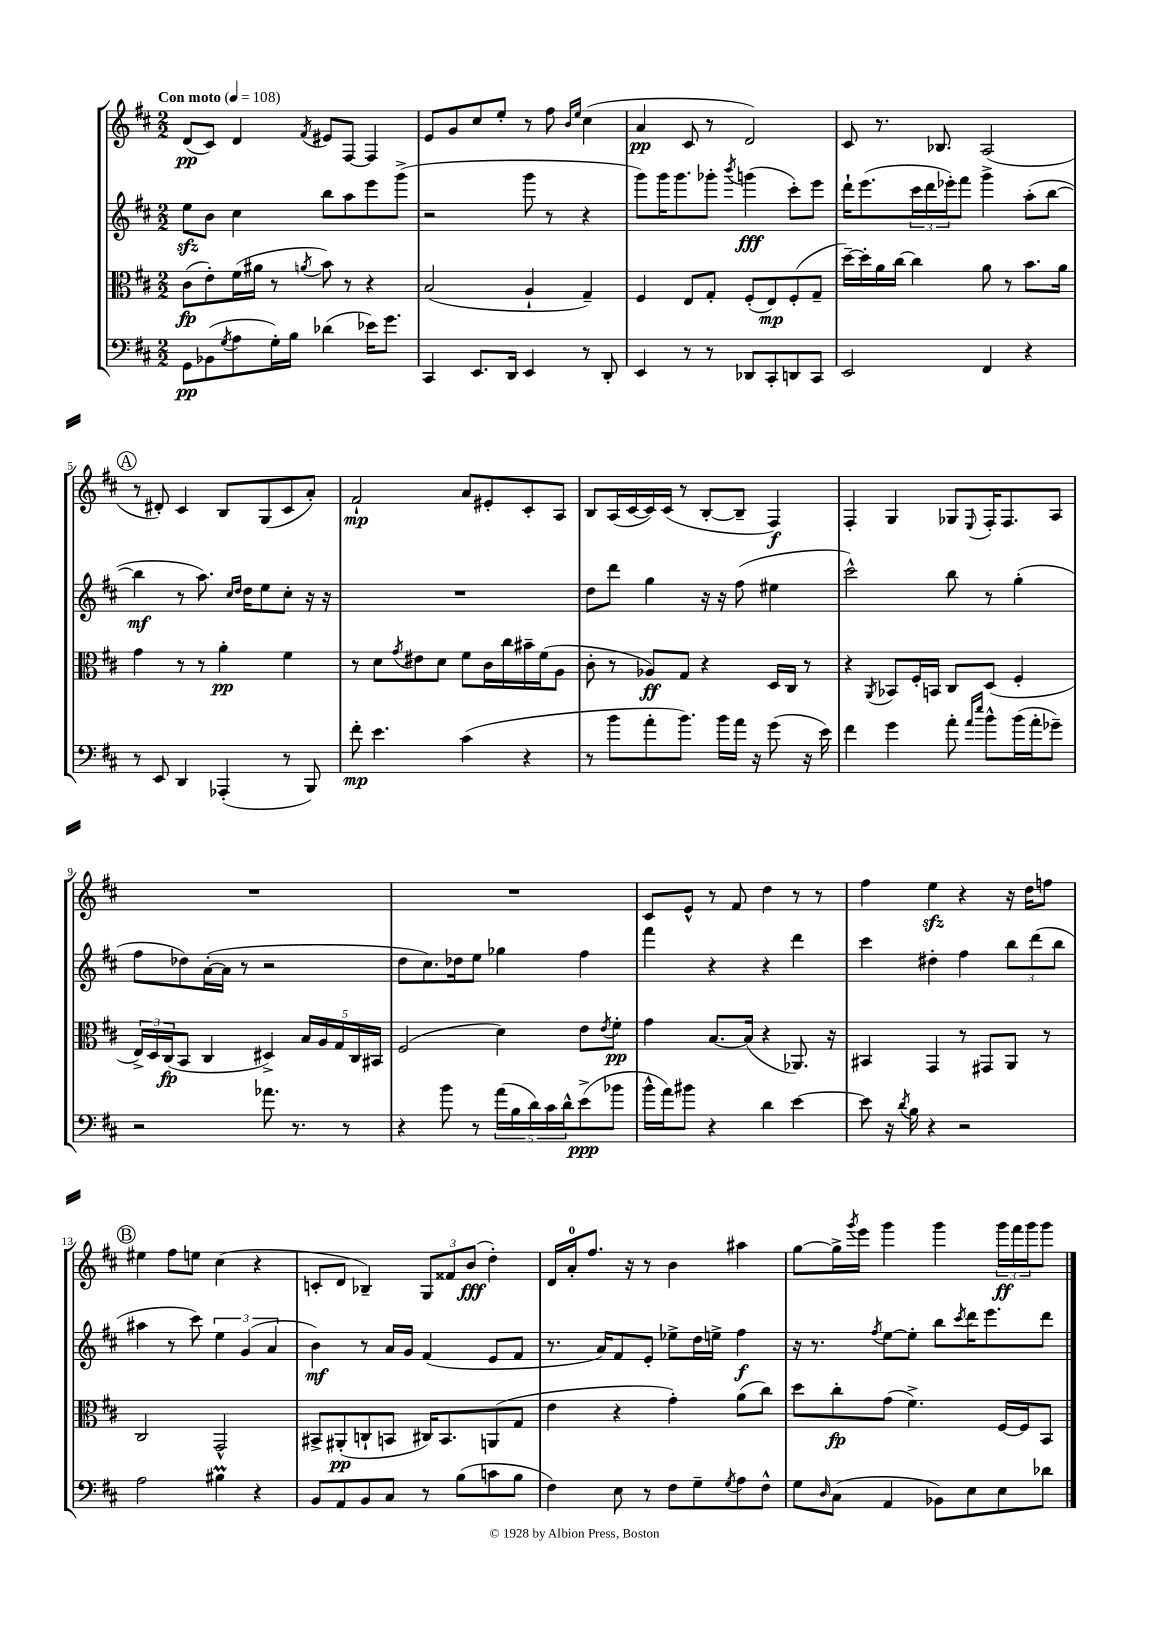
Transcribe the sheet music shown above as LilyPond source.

<<
\new StaffGroup <<
\new Staff = "s0" {
    \clef treble \key d \major \numericTimeSignature \time 2/2 \tempo "Con moto" 4 = 108
    d'8\pp( cis'8) d'4 \acciaccatura { fis'8 } eis'8 fis8~ fis4 |
    e'8 g'8 cis''8 e''8-. r8 fis''8 \grace { b'16 e''16 } cis''4( |
    a'4\pp cis'8 r8 d'2) |
    cis'8 r8. bes8. a2( |
    \mark \markup { \circle "A" } r8 dis'8-.) cis'4 b8 g8( cis'8 a'8-.) |
    fis'2-!\mp a'8 eis'8-. cis'8-. a8 |
    b8 a16( cis'16~ cis'16) cis'16( r8 b8~-. b8-- fis4\f) |
    fis4-. g4 ges8 \appoggiatura { e8 } fis16-. fis8. a8 |
    R1 |
    R1 |
    cis'8 e'8-^ r8 fis'8 d''4 r8 r8 |
    fis''4 e''4\sfz r4 r16 d''16 f''8 |
    \mark \markup { \circle "B" } eis''4 fis''8 e''8 cis''4( r4 |
    c'8-. d'8 bes4--) \tuplet 3/2 { g8 fisis'8 b'8\fff( } d''4-.) |
    d'16 a'16-0-. fis''8. r16 r8 b'4 ais''4 |
    g''8~ g''16-> \acciaccatura { g'''8 } e'''16 g'''4 g'''4 \tuplet 3/2 { g'''16\ff fis'''16 g'''16 } g'''8 \bar "|." |
}
\new Staff = "s1" {
    \clef treble \key d \major \numericTimeSignature \time 2/2
    e''8\sfz b'8 cis''4 b''8 a''8 e'''8 g'''8->( |
    r2 g'''8 r8 r4 |
    g'''8) g'''16 g'''8. ges'''8-. \acciaccatura { b'''8 } g'''4\fff( cis'''8-.) e'''8 |
    d'''16-! e'''8.( \tuplet 3/2 { cis'''16 d'''16 ees'''16-.) } fis'''8 g'''4-> a''8-.( b''8~ |
    \mark \markup { \circle "A" } b''4\mf r8 a''8.) \grace { cis''16 d''16 } d''16 e''8 cis''8-. r16 r16 |
    R1 |
    d''8 d'''8 g''4 r16 r16 fis''8( eis''4 |
    cis'''2-^) b''8 r8 g''4-.( |
    fis''8 des''8) a'16~-.( a'16 r8 r2 |
    d''8 cis''8.) des''16 e''8 ges''4 fis''4 |
    fis'''4 r4 r4 d'''4 |
    cis'''4 dis''4-. fis''4 \tuplet 3/2 { b''8 d'''8( b''8 } |
    \mark \markup { \circle "B" } ais''4 r8 cis'''8) \tuplet 3/2 { e''4 g'4( a'4 } |
    b'4\mf) r8 a'16 g'16 fis'4( e'8 fis'8 |
    r8. a'16) fis'8 e'8-. ees''8-> d''16 e''16-> fis''4\f |
    r16 r8. \acciaccatura { fis''8 } e''8~ e''8-. b''8 \acciaccatura { cis'''8 } d'''16 e'''8. d'''8 \bar "|." |
}
\new Staff = "s2" {
    \clef alto \key d \major \numericTimeSignature \time 2/2
    cis'8\fp( e'8-.) fis'16( ais'16 r8 \acciaccatura { a'8 } b'8) r8 r4 |
    b2( a4-! g4--) |
    fis4 e8 g8-. fis8-.( e8\mp) fis8-.( g8-- |
    d''16~--) d''16-. a'16 cis''16~ cis''4 a'8 r8 b'8. a'16 |
    \mark \markup { \circle "A" } g'4 r8 r8 a'4-.\pp fis'4 |
    r8 d'8 \acciaccatura { g'8 } eis'8 d'8 fis'8 cis'16 cis''16 bis'16-- fis'16( a8 |
    cis'8-. r8 aes8\ff) g8 r4 d16 cis16 r8 |
    r4 \acciaccatura { a,8 } bes,8 fis16-. b,16 cis8 d8( fis4-. |
    \tuplet 3/2 { e16->) d16 cis16\fp( } b,8 cis4 dis4->) \tuplet 5/4 { b16 a16 g16 cis16 bis,16 } |
    fis2( d'4) e'8 \acciaccatura { e'8 } fis'8-.\pp |
    g'4 b8.~ b16( r4 aes,8.) r16 |
    bis,4 g,4 r8 gis,8 a,8 r8 |
    \mark \markup { \circle "B" } cis2 g,2-^ |
    bis,8-> ais,8-.\pp( c8-! b,8 cis16) b,8. a,8( g8 |
    e'4 r4 g'4-.) a'8( cis''8) |
    d''8 cis''8-.\fp g'8( fis'4.->) fis16~ fis16 b,8 \bar "|." |
}
\new Staff = "s3" {
    \clef bass \key d \major \numericTimeSignature \time 2/2
    g,8\pp bes,8( \acciaccatura { g8 } a8 g16-.) b16 des'4( ees'16) g'8. |
    cis,4 e,8. d,16 e,4 r8 d,8-. |
    e,4 r8 r8 des,8 cis,8-. d,8 cis,8 |
    e,2 fis,4 r4 |
    \mark \markup { \circle "A" } r8 e,8 d,4 aes,,4-.( r8 b,,8) |
    fis'8-.\mp e'4. cis'4( r4 |
    r8 b'8 a'8-. b'8.) b'16 a'16 r16 g'8( r16 e'16) |
    fis'4 g'4 a'8-. \grace { a'16 e''16 } b'8-^ b'16( a'16-. ges'8--) |
    r2 aes'8. r8. r8 |
    r4 b'8 r8 \tuplet 5/4 { a'16( b16 d'16) cis'16 d'16-^ } e'8->\ppp( bes'8 |
    b'16-^ a'16) bis'8 r4 d'4 e'4~ |
    e'8 r16 \acciaccatura { d'8 } b16 r4 r2 |
    \mark \markup { \circle "B" } a2 bis4\prall r4 |
    b,8 a,8 b,8 cis8 r8 b8( c'8 b8 |
    fis4) e8 r8 fis8 g8-- \acciaccatura { g8 } a8 fis8-^ |
    g8 \grace { d16 } cis8( a,4 bes,8) e8 e8 des'8 \bar "|." |
}
>>
>>
